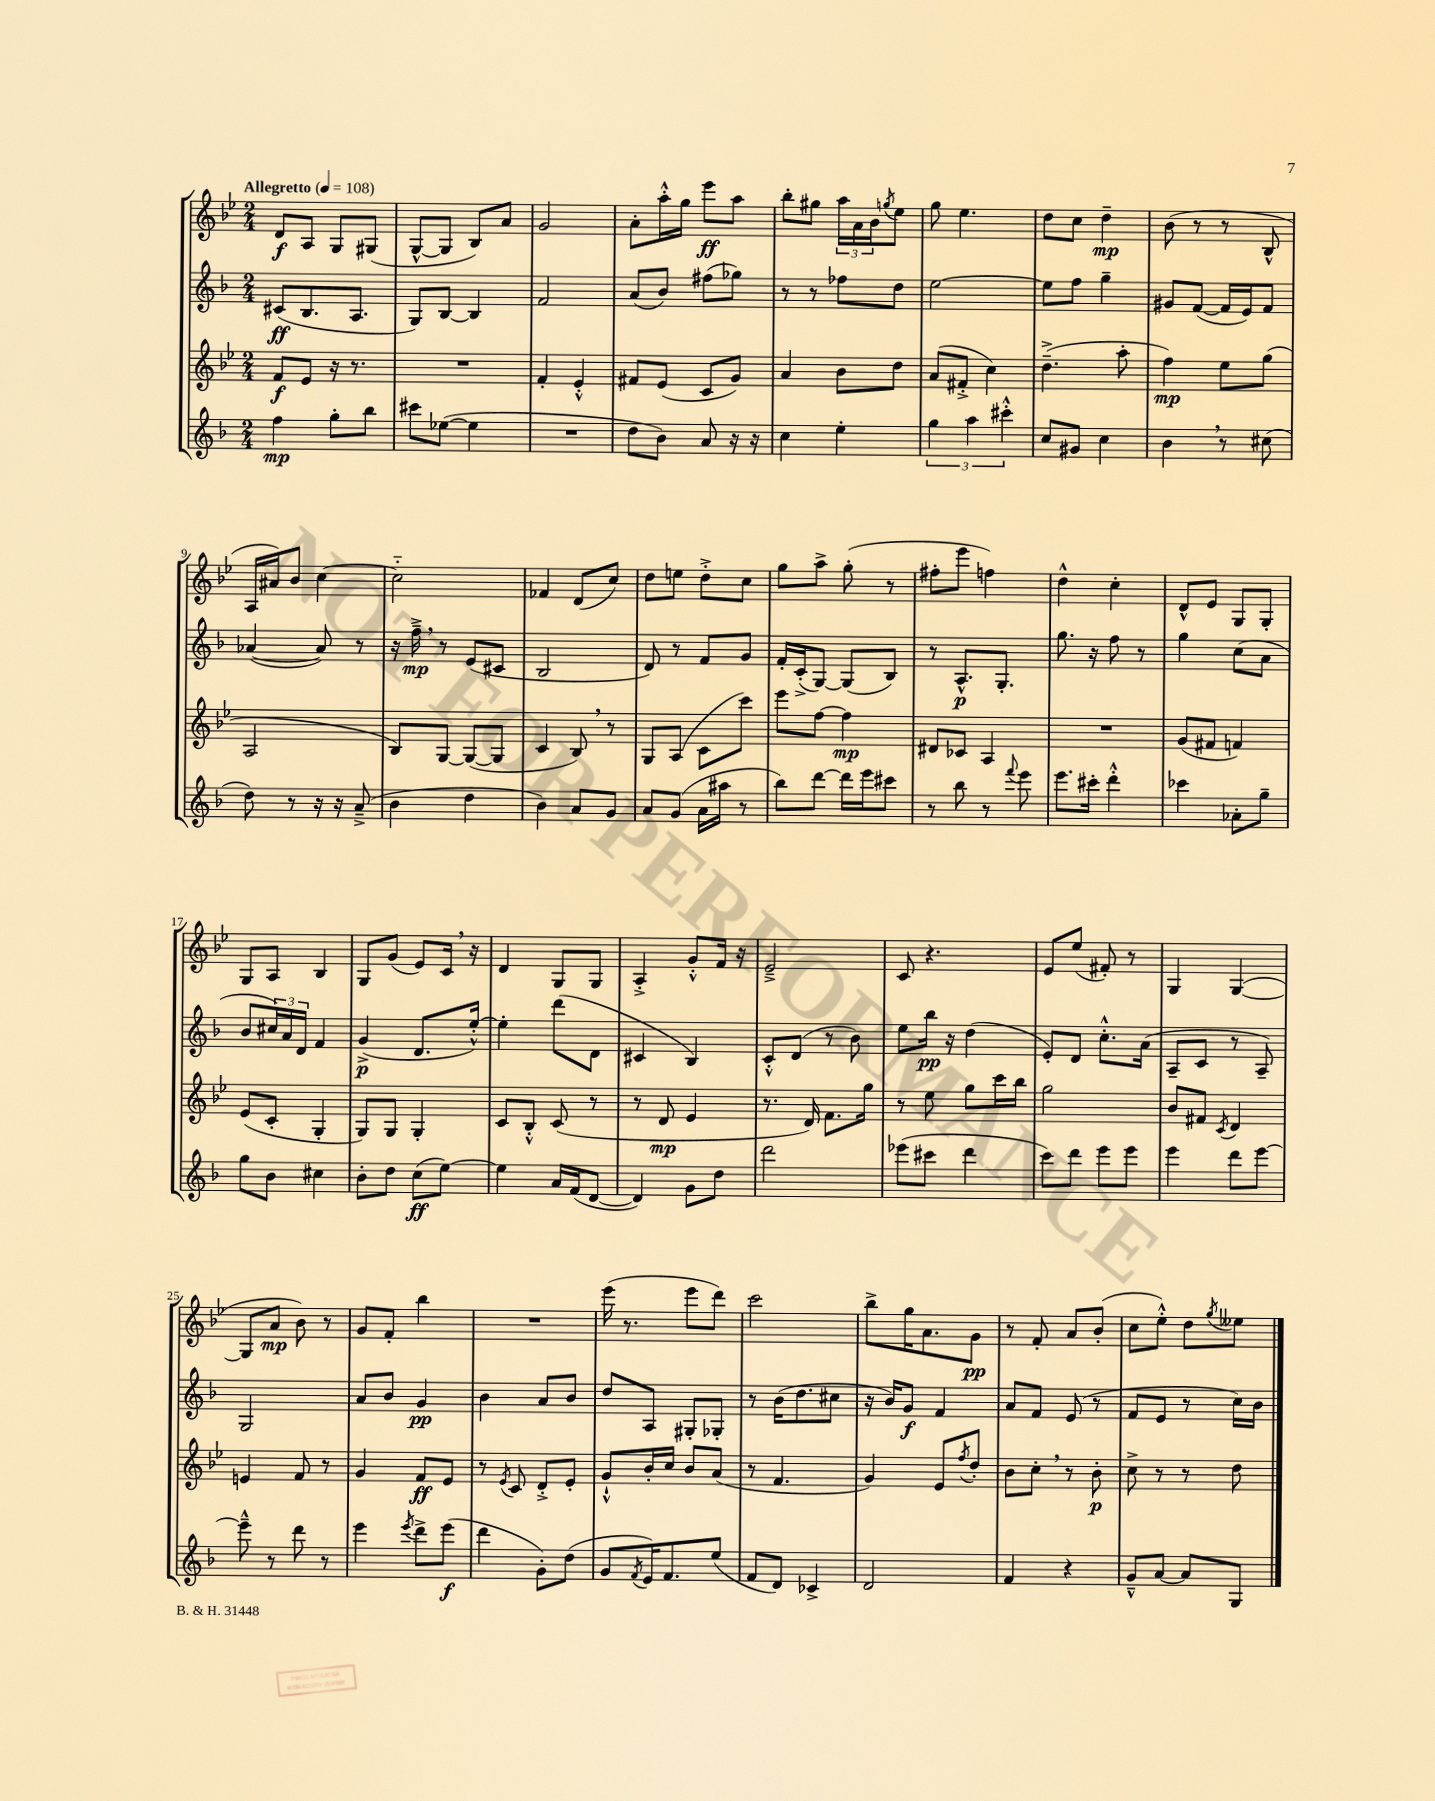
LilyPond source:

<<
\new StaffGroup <<
\new Staff = "s0" {
    \clef treble \key bes \major \numericTimeSignature \time 2/4 \tempo "Allegretto" 4 = 108
    d'8\f a8 g8 gis8( |
    g8~-^ g8 bes8) a'8 |
    g'2 |
    a'8-. a''16-.-^ g''16 ees'''8\ff a''8 |
    bes''8-. gis''8 \tuplet 3/2 { a''16 a'16 bes'16 } \acciaccatura { g''8 } ees''8 |
    g''8 ees''4. |
    d''8 c''8 d''4--\mp |
    bes'8( r8 r8 bes8-^ |
    a16 ais'16) bes'8 c''4~ |
    c''2-_ |
    fes'4 d'8( c''8) |
    d''8 e''8 d''8-.-> c''8 |
    g''8 a''8-> g''8-.( r8 |
    fis''8-. ees'''8 f''4) |
    d''4-^ c''4-. |
    d'8-^ ees'8 g8 g8-. |
    g8 a8 bes4 |
    g8 g'8( ees'8) c'16 \breathe r16 |
    d'4 g8 g8 |
    a4-.-> g'8-.-^ f'16 r16 |
    ees'2---> |
    c'8 r4. |
    ees'8 ees''8( fis'8-.) r8 |
    g4 g4~( |
    g8 a'8\mp bes'8) r8 |
    g'8 f'8-. bes''4 |
    R2 |
    ees'''16( r8. ees'''8 d'''8) |
    c'''2 |
    bes''8-> g''16 a'8. g'8\pp |
    r8 f'8-. a'8 bes'8-.( |
    c''8 ees''8-.-^) d''8 \acciaccatura { g''8 } eeses''8 \bar "|." |
}
\new Staff = "s1" {
    \clef treble \key f \major \numericTimeSignature \time 2/4
    cis'8\ff( bes8. a8. |
    g8) bes8~ bes4 |
    f'2 |
    a'8( bes'8) fis''8( ges''8) |
    r8 r8 fes''8 d''8 |
    e''2~ |
    e''8 f''8 g''4-- |
    gis'8 f'8~( f'16 e'16) f'8 |
    aes'4~( aes'8) r8 |
    r16 f''16--->\mp \breathe r8 e'8( cis'8 |
    bes2 |
    d'8) r8 f'8 g'8 |
    f'16-. c'16-.->( g8~) g8( bes8) |
    r8 a8.-^\p g8.-. |
    g''8. r16 f''8 r8 |
    g''4 c''8( a'8 |
    bes'8 \tuplet 3/2 { cis''16) a'16 d'16 } f'4 |
    g'4->\p( d'8. e''16~-.-^) |
    e''4-. d'''8( d'8 |
    cis'4 bes4) |
    c'8-.-^ d'8( r8 bes'8) |
    e''8 bes''16\pp r16 d''4( |
    e'8-.) d'8 c''8.-.-^ a'16( |
    a8-- c'8 r8 a8--) |
    g2 |
    a'8 bes'8 g'4\pp |
    bes'4 a'8 bes'8 |
    d''8 a8 gis8-. ges8-. |
    r8 bes'16( d''8. cis''8 |
    r16 bes'16) g'8\f f'4 |
    a'8 f'8 e'8( r8 |
    f'8 e'8 r8 c''16) bes'16 \bar "|." |
}
\new Staff = "s2" {
    \clef treble \key bes \major \numericTimeSignature \time 2/4
    f'8\f ees'8 r16 r8. |
    R2 |
    f'4-. ees'4-.-^ |
    fis'8 ees'8( c'8 g'8) |
    a'4 bes'8 d''8 |
    a'8( fis'8-.-> c''4) |
    d''4.--->( a''8-. |
    f''4\mp) ees''8 g''8( |
    a2 |
    bes8) g8~ g8~( g8 |
    c'4 bes8) \breathe r8 |
    g8 a8( c'8 c'''8) |
    ees'''8 f''8~ f''4\mp |
    dis'8 ces'8 a4 |
    R2 |
    g'8( fis'8 f'4) |
    ees'8( c'8-. g4-. |
    g8) g8 g4-. |
    c'8 bes8-.-^ c'8( r8 |
    r8 d'8\mp ees'4 |
    r8. d'16) f'8. g''16 |
    r8 ees''8 g''8 c'''16 bes''16 |
    g''2 |
    bes'8 fis'8 \acciaccatura { c'8 } d'4 |
    e'4 f'8 r8 |
    g'4 f'8\ff ees'8 |
    r8 \acciaccatura { ees'8 } c'8 d'8-.-> ees'8-. |
    g'8-!-^ bes'16-. c''16 bes'8 a'8( |
    r8 f'4. |
    g'4) ees'8 \acciaccatura { f''8 } d''8-. |
    bes'8 c''8-. \breathe r8 bes'8-.\p |
    c''8-> r8 r8 d''8 \bar "|." |
}
\new Staff = "s3" {
    \clef treble \key f \major \numericTimeSignature \time 2/4
    f''4\mp g''8-. bes''8 |
    cis'''8 ees''8~( ees''4 |
    R2 |
    d''8 bes'8) a'8 r16 r16 |
    c''4 e''4-. |
    \tuplet 3/2 { g''4 a''4 cis'''4-.-^ } |
    c''8 gis'8 c''4 |
    bes'4 \breathe r8 cis''8( |
    d''8) r8 r16 r16 a'8--->( |
    bes'4 d''4 |
    bes'4) a'8 g'8 |
    a'8 g'8( a'16 ais''16 r8 |
    bes''8) d'''8~ d'''16 e'''16 cis'''8 |
    r8 bes''8 r8 \appoggiatura { f'''8 } e'''8 |
    e'''8. cis'''16-. d'''4-.-^ |
    ces'''4 aes'8-. g''8-- |
    g''8 bes'8 cis''4 |
    bes'8-. d''8 c''8\ff( e''8~) |
    e''4 a'16 f'16( d'8~ |
    d'4) g'8 d''8 |
    d'''2 |
    ees'''8( cis'''8 d'''4 |
    c'''8) d'''8 e'''8 e'''8 |
    e'''4 d'''8 e'''8~ |
    e'''8---^ r8 d'''8 r8 |
    e'''4 \acciaccatura { e'''8 } d'''8-> e'''8\f( |
    d'''4 g'8-.) d''8( |
    g'8 \acciaccatura { f'8 } e'16) f'8. e''8( |
    f'8 d'8) ces'4-> |
    d'2 |
    f'4 r4 |
    g'8---^ a'8~ a'8 g8 \bar "|." |
}
>>
>>
